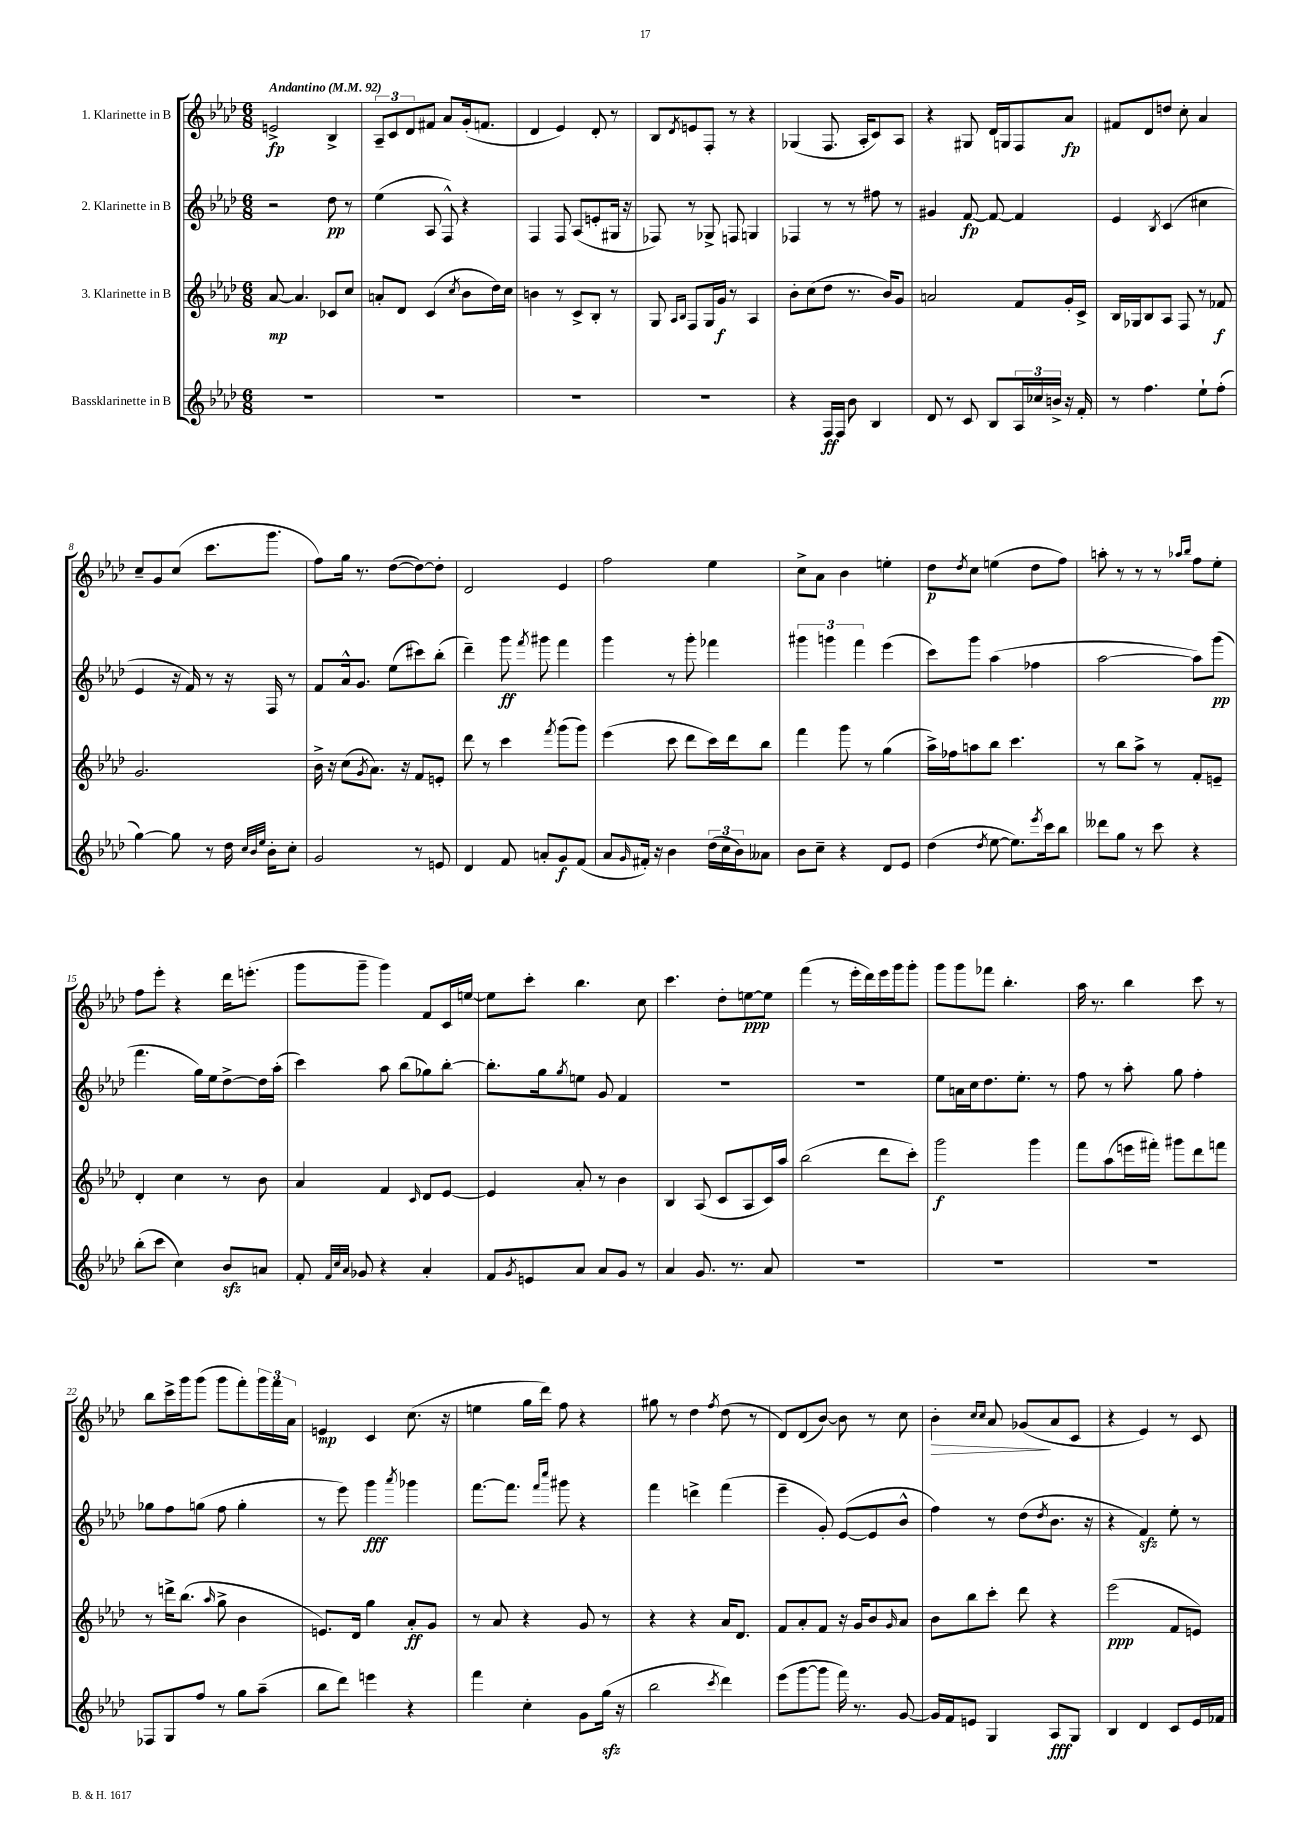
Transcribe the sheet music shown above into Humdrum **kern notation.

**kern	**dynam	**kern	**dynam	**kern	**dynam	**kern	**dynam
*part4	*part4	*part3	*part3	*part2	*part2	*part1	*part1
*staff4	*staff4	*staff3	*staff3	*staff2	*staff2	*staff1	*staff1
*I"Bassklarinette in B	*	*I"3. Klarinette in B	*	*I"2. Klarinette in B	*	*I"1. Klarinette in B	*
*clefG2	*	*clefG2	*	*clefG2	*	*clefG2	*
*k[b-e-a-d-]	*	*k[b-e-a-d-]	*	*k[b-e-a-d-]	*	*k[b-e-a-d-]	*
*M6/8	*	*M6/8	*	*M6/8	*	*M6/8	*
*MM92	*	*MM92	*	*MM92	*	*MM92	*
=1	=1	=1	=1	=1	=1	=1	=1
!	!	!	!	!	!	!LO:TX:a:B:t=Andantino	!
2.r	.	[8a-/	mp	2r	.	2en^/	fp
.	.	4.a-/]	.	.	.	.	.
.	.	8c-X/L	.	8dd-\	pp	4B-^/	.
.	.	8cc/J	.	8r	.	.	.
=2	=2	=2	=2	=2	=2	=2	=2
2.r	.	8an'/L	.	(4ee-\	.	12A-~/L	.
.	.	.	.	.	.	12c/	.
.	.	8d-/J	.	.	.	.	.
.	.	.	.	.	.	12d-/	.
.	.	(4c/	.	8A-/	.	8f#X/J	.
.	.	.	.	8F^^/)	.	8a-/L	.
.	.	8qcc/	.	.	.	.	.
.	.	8b-\L	.	4r	.	(16g'/k	.
.	.	.	.	.	.	8.fn/J	.
.	.	16dd-\L)	.	.	.	.	.
.	.	16cc\JJ	.	.	.	.	.
=3	=3	=3	=3	=3	=3	=3	=3
2.r	.	4bn\	.	4F/	.	4d-/	.
.	.	8r	.	8F/	.	4e-/)	.
.	.	8c^/L	.	(8A-/L	.	.	.
.	.	8B-'/J	.	8en'/	.	8d-'/	.
.	.	8r	.	16G#X/Jk	.	8r	.
.	.	.	.	16r	.	.	.
=4	=4	=4	=4	=4	=4	=4	=4
2.r	.	8G/	.	8F-X/)	.	8B-/L	.
.	.	16qqA-/LL	.	.	.	.	.
.	.	16qqB-/JJ	.	.	.	8qd-/	.
.	.	8F/L	.	8r	.	8en/	.
.	.	16G/L	.	8G-X^/	.	8F'/J	.
.	.	16g/JJ	f	.	.	.	.
.	.	8r	.	8Fn/	.	8r	.
.	.	4A-/	.	4Gn/	.	4r	.
=5	=5	=5	=5	=5	=5	=5	=5
4r	.	8b-'\L	.	4F-X/	.	(4G-X/	.
.	.	(8cc\	.	.	.	.	.
16F/LL	ff	8dd-\J	.	8r	.	8.F/	.
16F/JJ	.	.	.	.	.	.	.
8b-\	.	8.r	.	8r	.	.	.
.	.	.	.	.	.	16A-'/KL	.
4B-/	.	.	.	8ff#X\	.	8c/)	.
.	.	16b-/KL)	.	.	.	.	.
.	.	8g/J	.	8r	.	8A-/J	.
=6	=6	=6	=6	=6	=6	=6	=6
8d-/	.	2an/	.	4g#X/	.	4r	.
8r	.	.	.	.	.	.	.
8c/	.	.	.	[8f/	fp	8G#X/	.
8B-/L	.	.	.	8f/_	.	16d-/LL	.
.	.	.	.	.	.	16Gn/J	.
24A-/L	.	8f/L	.	4f/]	.	8F/	.
24cc-X/	.	.	.	.	.	.	.
24bn^/JJ	.	.	.	.	.	.	.
16r	.	16g'/L	.	.	.	8a-/J	fp
16f'/	.	16c^/JJ	.	.	.	.	.
=7	=7	=7	=7	=7	=7	=7	=7
8r	.	16B-/LL	.	4e-/	.	8f#X/L	.
.	.	16G-X/J	.	.	.	.	.
4.ff\	.	8B-/	.	.	.	8d-/	.
.	.	.	.	8qB-/	.	.	.
.	.	8A-/J	.	(4c/	.	8ddn/J	.
.	.	8F/	.	.	.	8cc'\	.
8ee-`\L	.	8r	.	4cc#X\	.	4a-/	.
(8ff'\J	.	8f-X/	f	.	.	.	.
!!LO:LB:g=z
=8	=8	=8	=8	=8	=8	=8	=8
[4gg\)	.	2.g/	.	4e-/	.	8cc~/L	.
.	.	.	.	.	.	8g/	.
8gg\]	.	.	.	16r	.	(8cc/J	.
.	.	.	.	16f/)	.	.	.
8r	.	.	.	8r	.	8.ccc\L	.
16dd-\	.	.	.	16r	.	.	.
32qqcc/LLL	.	.	.	.	.	.	.
32qqb-/	.	.	.	.	.	.	.
32qqee-/JJJ	.	.	.	.	.	.	.
16b-'\KL	.	.	.	16F/	.	8.ggg\J	.
8cc'\J	.	.	.	8r	.	.	.
=9	=9	=9	=9	=9	=9	=9	=9
2g/	.	16b-^\	.	8f/L	.	8ff\L)	.
.	.	16r	.	.	.	.	.
.	.	(8cc\L	.	16a-^^/k	.	16gg\Jk	.
.	.	.	.	8.g/J	.	8.r	.
.	.	8qg/	.	.	.	.	.
.	.	8.a-\J)	.	.	.	.	.
.	.	.	.	(8ee-\L	.	([8dd-\L	.
.	.	16r	.	.	.	.	.
8r	.	8f/L	.	8ccc#X\)	.	8dd-\_)	.
8en/	.	8en'/J	.	(8bb-'\J	.	8dd-'\J]	.
=10	=10	=10	=10	=10	=10	=10	=10
4d-/	.	8ddd-\	.	4ddd-~\)	.	2d-/	.
.	.	8r	.	.	.	.	.
8f/	.	4ccc\	.	8ggg\	ff	.	.
.	.	.	.	8qfff/	.	.	.
8an'/L	.	.	.	8ggg#X\	.	.	.
.	.	8qfff/	.	.	.	.	.
8g/	f	(8ggg\L	.	4fff\	.	4e-/	.
(8f/J	.	8ggg\J)	.	.	.	.	.
=11	=11	=11	=11	=11	=11	=11	=11
8a-/L	.	(4eee-\	.	4ggg\	.	2ff\	.
16qqg/	.	.	.	.	.	.	.
16f#X'/Jk)	.	.	.	.	.	.	.
16r	.	.	.	.	.	.	.
4b-\	.	8ccc\	.	8r	.	.	.
.	.	8ddd-\L	.	8ggg'\	.	.	.
(24dd-\LL	.	16ccc\L)	.	4fff-X\	.	4ee-\	.
24cc\	.	.	.	.	.	.	.
.	.	16ddd-\J	.	.	.	.	.
24b-\J)	.	.	.	.	.	.	.
8a--X\J	.	8bb-\J	.	.	.	.	.
=12	=12	=12	=12	=12	=12	=12	=12
8b-\L	.	4fff\	.	6ggg#X\	.	8cc^\L	.
8cc~\J	.	.	.	.	.	8a-\J	.
.	.	.	.	6gggn\	.	.	.
4r	.	8ggg\	.	.	.	4b-\	.
.	.	.	.	6fff\	.	.	.
.	.	8r	.	.	.	.	.
8d-/L	.	(4gg\	.	(4eee-\	.	4een'\	.
8e-/J	.	.	.	.	.	.	.
=13	=13	=13	=13	=13	=13	=13	=13
(4dd-\	.	16aa-^\LL)	.	8ccc\L)	.	8dd-\L	p
.	.	16ff-X\J	.	.	.	.	.
.	.	.	.	.	.	8qdd-/	.
.	.	8aan\	.	8ggg\J	.	8cc\J	.
8qdd-/	.	.	.	.	.	.	.
[8ee-\	.	8bb-\J	.	(4aa-\	.	(4een\	.
8.ee-\L])	.	4.ccc\	.	.	.	.	.
.	.	.	.	4ff-X\	.	8dd-\L	.
8qeee-/	.	.	.	.	.	.	.
16ccc\k	.	.	.	.	.	.	.
8bb-\J	.	.	.	.	.	8ff\J)	.
=14	=14	=14	=14	=14	=14	=14	=14
8ddd--X\L	.	8r	.	[2aa-\	.	8aan'\	.
8gg\J	.	8bb-\L	.	.	.	8r	.
8r	.	8aa-^\J	.	.	.	8r	.
8ccc\	.	8r	.	.	.	8r	.
.	.	.	.	.	.	16qqaa-X/LL	.
.	.	.	.	.	.	16qqbb-/JJ	.
4r	.	8f'/L	.	8aa-\L])	.	8ff\L	.
.	.	8en~/J	.	(8ggg\J	pp	8ee-'\J	.
!!LO:LB:g=z
=15	=15	=15	=15	=15	=15	=15	=15
(8bb-'\L	.	4d-'/	.	4.fff\	.	8ff\L	.
8ccc\J	.	.	.	.	.	8eee-'\J	.
4cc\)	.	4cc\	.	.	.	4r	.
.	.	.	.	16gg\LL)	.	.	.
.	.	.	.	16ee-\J	.	.	.
8b-zz/L	.	8r	.	[8dd-^\	.	16ddd-\KL	.
.	.	.	.	.	.	(8.eeen'\J	.
8an/J	.	8b-\	.	16dd-\L]	.	.	.
.	.	.	.	(16aa-'\JJ	.	.	.
=16	=16	=16	=16	=16	=16	=16	=16
8f'/	.	4a-/	.	4ccc\)	.	8ggg\L	.
32qqf/LLL	.	.	.	.	.	.	.
32qqcc/	.	.	.	.	.	.	.
32qqa-/JJJ	.	.	.	.	.	.	.
8g-X/	.	.	.	.	.	8ggg~\J	.
4r	.	4f/	.	8aa-\	.	4ggg\)	.
.	.	.	.	(8bb-\L	.	.	.
.	.	16qqc/	.	.	.	.	.
4a-'/	.	8d-/L	.	8gg-X\)	.	8f/L	.
.	.	[8e-/J	.	[8bb-'\J	.	16c/L	.
.	.	.	.	.	.	[16een/JJ	.
=17	=17	=17	=17	=17	=17	=17	=17
8f/L	.	4e-/]	.	8.bb-'\L]	.	8ee\L]	.
8qg/	.	.	.	.	.	.	.
8en/	.	.	.	.	.	8ccc'\J	.
.	.	.	.	16gg\k	.	.	.
.	.	.	.	8qgg/	.	.	.
8a-/J	.	8a-'/	.	8een\J	.	4.bb-\	.
8a-/L	.	8r	.	8g/	.	.	.
8g/J	.	4b-\	.	4f/	.	.	.
8r	.	.	.	.	.	8cc\	.
=18	=18	=18	=18	=18	=18	=18	=18
4a-/	.	4B-/	.	2.r	.	4.ccc\	.
8.g/	.	(8A-/	.	.	.	.	.
.	.	8c/L	.	.	.	8dd-'\L	.
8.r	.	.	.	.	.	.	.
.	.	8A-/	.	.	.	[8een\	ppp
8a-/	.	16c/L)	.	.	.	8ee\J]	.
.	.	16aa-/JJ	.	.	.	.	.
=19	=19	=19	=19	=19	=19	=19	=19
2.r	.	(2bb-\	.	2.r	.	(4fff\	.
.	.	.	.	.	.	8r	.
.	.	.	.	.	.	16eee-'\LL	.
.	.	.	.	.	.	16ddd-\)	.
.	.	8ddd-\L	.	.	.	16eee-\	.
.	.	.	.	.	.	16ggg\J	.
.	.	8ccc'\J)	.	.	.	8ggg'\J	.
=20	=20	=20	=20	=20	=20	=20	=20
2.r	.	2ggg\	f	8ee-\L	.	8ggg\L	.
.	.	.	.	16an\L	.	8ggg\	.
.	.	.	.	16cc\J	.	.	.
.	.	.	.	8.dd-\	.	8fff-X\J	.
.	.	.	.	.	.	4.bb-'\	.
.	.	.	.	8.ee-'\J	.	.	.
.	.	4ggg\	.	.	.	.	.
.	.	.	.	8r	.	.	.
=21	=21	=21	=21	=21	=21	=21	=21
2.r	.	8fff\L	.	8ff\	.	16aa-\	.
.	.	.	.	.	.	8.r	.
.	.	(8aa-\	.	8r	.	.	.
.	.	16eeen\L	.	8aa-'\	.	4bb-\	.
.	.	16fff#X'\JJ)	.	.	.	.	.
.	.	8ggg#X\L	.	8gg\	.	.	.
.	.	8ddd-\	.	4ff'\	.	8ccc\	.
.	.	8fffn\J	.	.	.	8r	.
!!LO:LB:g=z
=22	=22	=22	=22	=22	=22	=22	=22
8F-X/L	.	8r	.	8gg-X\L	.	8bb-\L	.
8G/	.	16dddn^\KL	.	8ff\	.	16ccc^\L	.
.	.	(8.bb-\J	.	.	.	16ggg\J	.
8ff/J	.	.	.	(8ggn\J	.	(8ggg\J	.
.	.	16qqaa-/	.	.	.	.	.
8r	.	8gg^\	.	8ff\	.	8ggg\L	.
8gg\L	.	4b-\	.	4gg'\	.	8fff'\)	.
(8aa-~\J	.	.	.	.	.	24ggg\L	.
.	.	.	.	.	.	24fff\	.
.	.	.	.	.	.	24a-\JJ	.
=23	=23	=23	=23	=23	=23	=23	=23
8bb-\L	.	8.en/L)	.	8r	.	4en/	mp
8ddd-\J)	.	.	.	8eee-\)	.	.	.
.	.	16d-/Jk	.	.	.	.	.
4eeen\	.	4gg\	.	4ggg\	fff	4c/	.
.	.	.	.	8qaaa-/	.	.	.
4r	.	8a-'/L	ff	4ggg-X\	.	(8.cc\	.
.	.	8g/J	.	.	.	.	.
.	.	.	.	.	.	16r	.
=24	=24	=24	=24	=24	=24	=24	=24
4fff\	.	8r	.	[8.fff\L	.	4een\	.
.	.	8a-/	.	.	.	.	.
.	.	.	.	8.fff\J]	.	.	.
4cc'\	.	4r	.	.	.	16gg\LL	.
.	.	.	.	.	.	16ddd-\JJ)	.
.	.	.	.	16qqfff/LL	.	.	.
.	.	.	.	16qqcccc/JJ	.	.	.
.	.	.	.	8ggg#X\	.	8ff\	.
8g\L	.	8g/	.	4r	.	4r	.
(16ggzz\Jk	.	8r	.	.	.	.	.
16r	.	.	.	.	.	.	.
=25	=25	=25	=25	=25	=25	=25	=25
2bb-\	.	4r	.	4fff\	.	8gg#X\	.
.	.	.	.	.	.	8r	.
.	.	4r	.	4dddn^\	.	4dd-\	.
8qccc/	.	.	.	.	.	8qff/	.
4ddd-\)	.	16a-/KL	.	(4fff\	.	(8dd-\	.
.	.	8.d-/J	.	.	.	.	.
.	.	.	.	.	.	8r	.
=26	=26	=26	=26	=26	=26	=26	=26
(8eee-\L	.	8f/L	.	4eee-~\	.	8d-/L)	.
[8ggg\	.	8a-'/	.	.	.	(8d-/	.
8ggg\J]	.	8f/J	.	8g'/)	.	[8b-/J)	.
16fff\)	.	16r	.	([8e-/L	.	8b-\]	.
8.r	.	16g/KL	.	.	.	.	.
.	.	8b-/	.	8e-/]	.	8r	.
.	.	16qqg/	.	.	.	.	.
[8g/	.	8a-/J	.	8b-^^/J	.	8cc\	.
=27	=27	=27	=27	=27	=27	=27	=27
!	!	!	!	!	!	!	!LO:HP:b
16g/LL]	.	8b-\L	.	4ff\)	.	4b-'\	>
16f/J	.	.	.	.	.	.	.
8en/J	.	8bb-\	.	.	.	.	.
.	.	.	.	.	.	16qqcc/LL	.
.	.	.	.	.	.	16qqcc/JJ	.
4G/	.	8ccc'\J	.	8r	.	8a-/	.
.	.	8ddd-\	.	(8dd-\L	.	(8g-X/L	.
.	.	.	.	8qdd-/	.	.	.
8A-/L	fff	4r	.	8.b-\J	.	8a-/	]
8G/J	.	.	.	.	.	8c/J	.
.	.	.	.	16r	.	.	.
=28	=28	=28	=28	=28	=28	=28	=28
4B-/	.	(2eee-\	ppp	4r	.	4r	.
4d-/	.	.	.	4fzz/)	.	4e-/)	.
8c/L	.	8f/L	.	8ee-'\	.	8r	.
16e-/L	.	8en/J)	.	8r	.	8c/	.
16f-X/JJ	.	.	.	.	.	.	.
==	==	==	==	==	==	==	==
*-	*-	*-	*-	*-	*-	*-	*-
